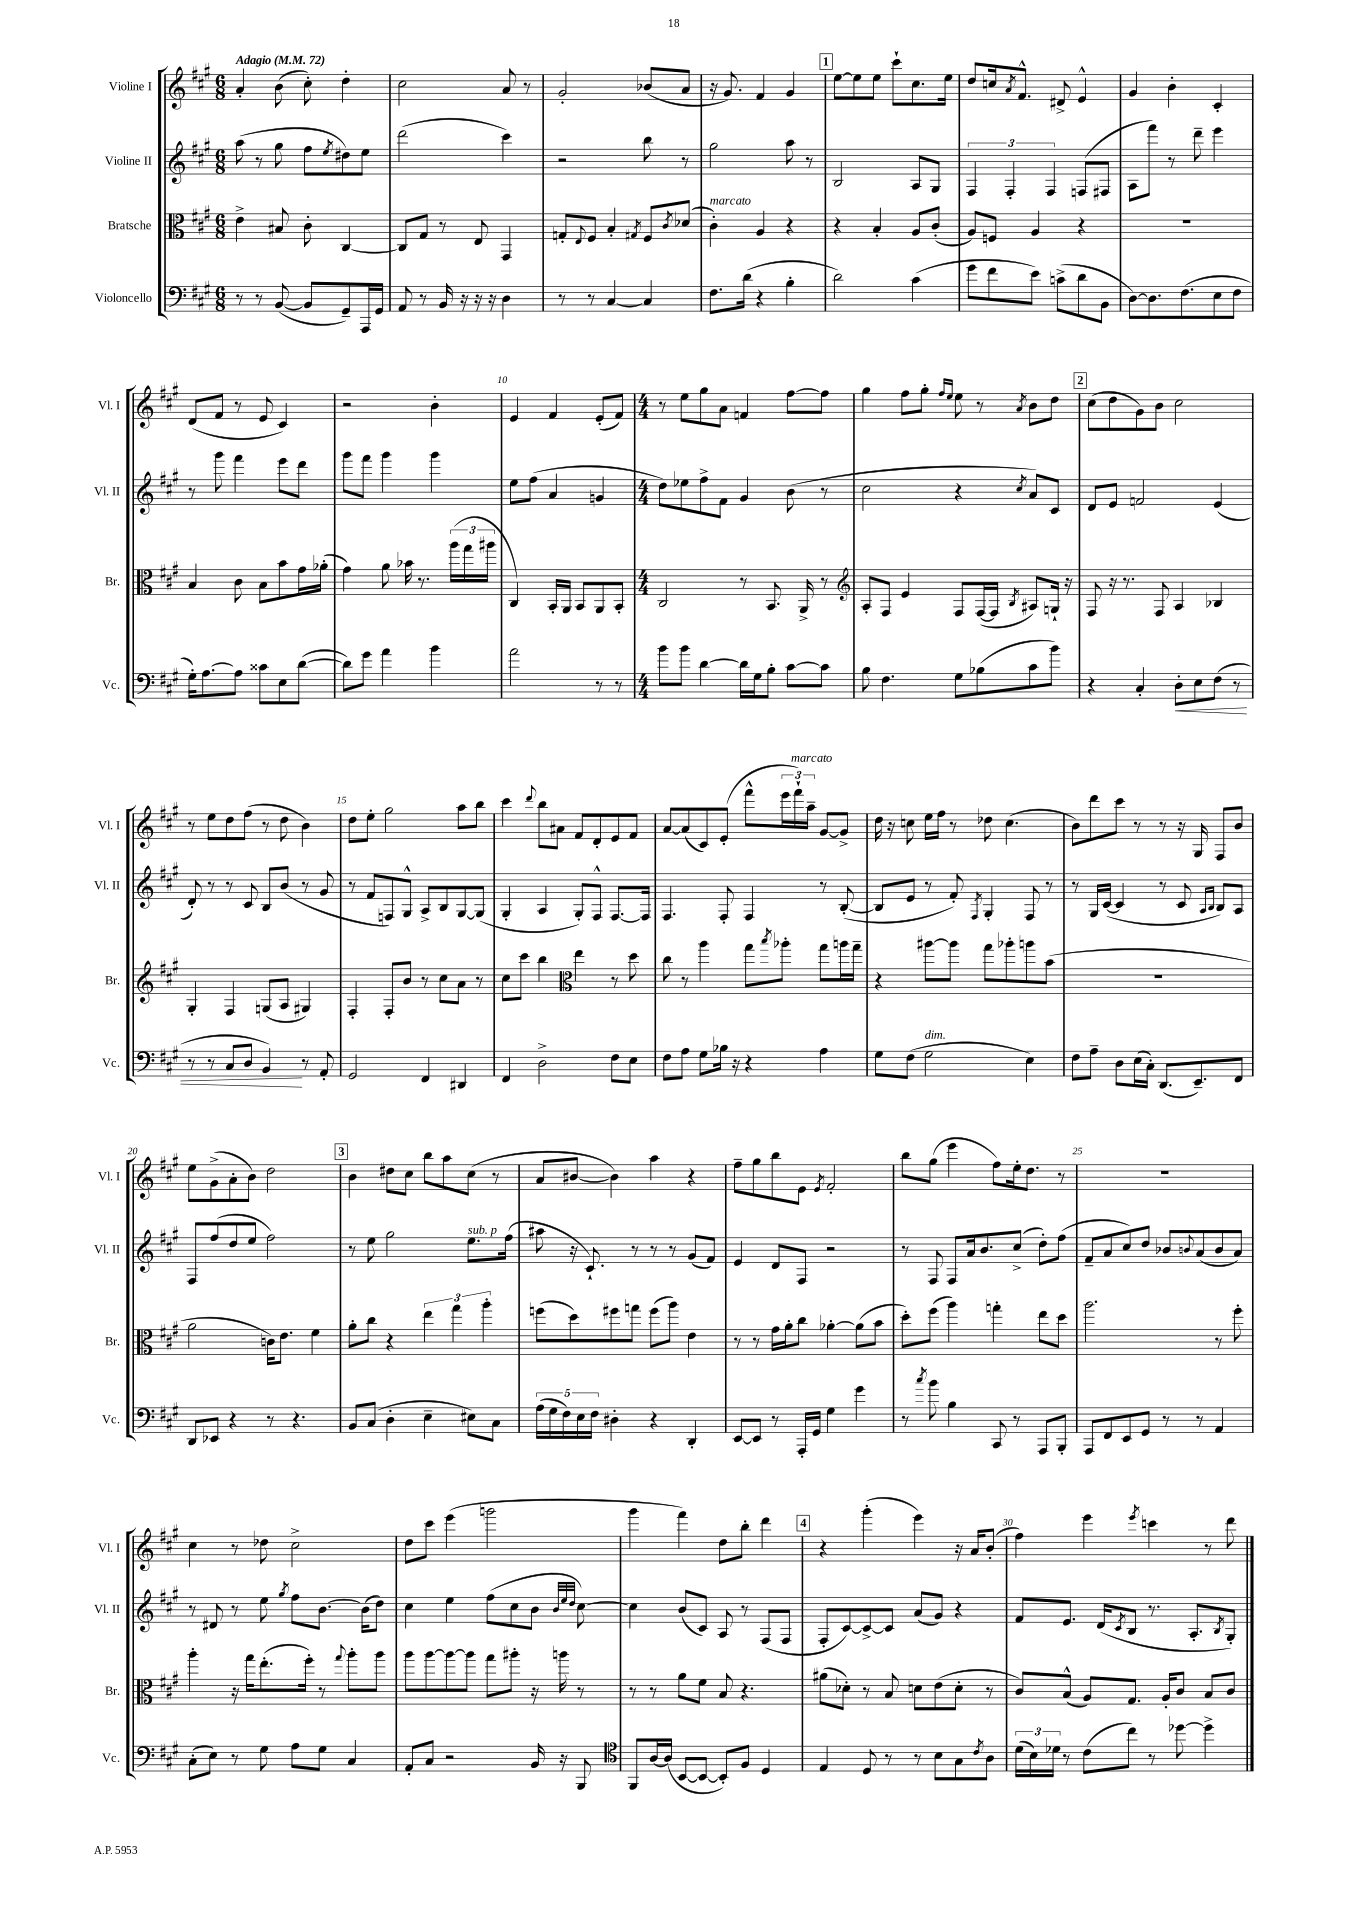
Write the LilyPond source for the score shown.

<<
\new StaffGroup <<
\new Staff = "s0" \with { instrumentName = "Violine I" shortInstrumentName = "Vl. I" } {
    \clef treble \key a \major \numericTimeSignature \time 6/8 \tempo "Adagio" 4 = 72
    a'4-. b'8( cis''8-.) d''4-. |
    cis''2 a'8 r8 |
    gis'2-. bes'8( a'8 |
    r16 gis'8.) fis'4 gis'4 |
    \mark \markup { \box "1" } e''8~ e''8 e''8 cis'''8-! cis''8. e''16 |
    d''8 c''16 \acciaccatura { a'8 } fis'8.-^ dis'8-> e'4-^ |
    gis'4 b'4-. cis'4-. |
    d'8( fis'8 r8 e'8 cis'4) |
    r2 b'4-. |
    e'4 fis'4 e'8-.( fis'8) |
    \numericTimeSignature \time 4/4 r8 e''8 gis''8 a'8 f'4 fis''8~ fis''8 |
    gis''4 fis''8 gis''8-. \grace { fis''16 e''16 } e''8 r8 \acciaccatura { a'8 } b'8 d''8 |
    \mark \markup { \box "2" } cis''8( d''8 gis'8) b'8 cis''2 |
    r8 e''8 d''8 fis''8( r8 d''8 b'4) |
    d''8 e''8-. gis''2 a''8 b''8 |
    cis'''4 \appoggiatura { d'''8 } b''8 ais'8 fis'8 d'8-. e'8 fis'8 |
    a'8~ a'8( cis'8) e'8-.( fis'''8-^ \tuplet 3/2 { e'''16 fis'''16-!^\markup { \italic "marcato" }) a''16-- } gis'8~ gis'8-> |
    d''16 r16 c''8 e''16 fis''16 r8 des''8 c''4.( |
    b'8) d'''8 cis'''8 r8 r8 r16 gis16 fis8 b'8 |
    e''8 gis'8->( a'8-. b'8) d''2 |
    \mark \markup { \box "3" } b'4 dis''8 cis''8 b''8 a''8 cis''8( r8 |
    a'8 bis'8~ bis'4) a''4 r4 |
    fis''8-- gis''8 b''8 e'8 \acciaccatura { e'8 } fis'2-. |
    b''8 gis''8( e'''4 fis''8) e''16-. d''8. r8 |
    R1 |
    cis''4 r8 des''8 cis''2-> |
    d''8 cis'''8 e'''4( g'''2 |
    gis'''4 fis'''4) d''8 b''8-. d'''4 |
    \mark \markup { \box "4" } r4 gis'''4-.( e'''4) r16 a'16 b'8-.( |
    fis''4) e'''4 \acciaccatura { e'''8 } c'''4 r8 d'''8 \bar "|." |
}
\new Staff = "s1" \with { instrumentName = "Violine II" shortInstrumentName = "Vl. II" } {
    \clef treble \key a \major \numericTimeSignature \time 6/8
    a''8( r8 gis''8 fis''8 \acciaccatura { e''8 } dis''8) e''8 |
    d'''2( cis'''4) |
    r2 b''8 r8 |
    gis''2 a''8 r8 |
    \mark \markup { \box "1" } b2 a8 gis8 |
    \tuplet 3/2 { fis4 fis4-. fis4 } f8( fis8 |
    a8 fis'''8) r8 d'''8-- e'''4 |
    r8 gis'''8 fis'''4 e'''8 d'''8 |
    gis'''8 fis'''8 gis'''4 gis'''4 |
    e''8 fis''8( a'4 g'4 |
    \numericTimeSignature \time 4/4 d''8) ees''8 fis''8-> fis'8 gis'4 b'8( r8 |
    cis''2 r4 \acciaccatura { cis''8 } a'8) cis'8 |
    \mark \markup { \box "2" } d'8 e'8 f'2 e'4( |
    d'8-.) r8 r8 cis'8 b8 b'8( r8 gis'8 |
    r8 fis'8 f8) gis8-^ a8-> b8 gis8~ gis8( |
    gis4-. a4 gis8-.) fis8-^ fis8.~ fis16 |
    fis4. fis8-. fis4 r8 b8~-.( |
    b8 e'8 r8 fis'8-.) \acciaccatura { fis8 } gis4-. fis8 r8 |
    r8 gis16 cis'16~( cis'4 r8 cis'8 \grace { a16 b16 } b8) a8 |
    fis8 fis''8( d''8 e''8 fis''2) |
    \mark \markup { \box "3" } r8 e''8 gis''2 e''8.^\markup { \italic "sub. p" } fis''16( |
    ais''8 r16 cis'8.-!) r8 r8 r8 gis'8( fis'8) |
    e'4 d'8 fis8 r2 |
    r8 fis8 fis8 a'16 b'8. cis''8->( d''8-.) fis''8( |
    fis'8-- a'8 cis''8) d''8 bes'8 \appoggiatura { b'8 } a'8( b'8 a'8) |
    r8 dis'8 r8 e''8 \acciaccatura { gis''8 } fis''8 b'8.~ b'16( d''8) |
    cis''4 e''4 fis''8( cis''8 b'8 \grace { b'32 e''32 d''32 } cis''8~) |
    cis''4 b'8( cis'8) a8 r8 fis8( fis8 |
    \mark \markup { \box "4" } fis8-. cis'8~) cis'8~-> cis'8 a'8( gis'8) r4 |
    fis'8 e'8. d'16( \acciaccatura { cis'8 } b8 r8. a8.-. \acciaccatura { b8 } gis8-.) \bar "|." |
}
\new Staff = "s2" \with { instrumentName = "Bratsche" shortInstrumentName = "Br." } {
    \clef alto \key a \major \numericTimeSignature \time 6/8
    e'4-> bis8 cis'8-. cis4~ |
    cis8 gis8 r8 e8 gis,4 |
    g8-. \appoggiatura { e8 } fis8 b4-. \acciaccatura { gis8 } fis8 \acciaccatura { cis'8 } des'8( |
    cis'4-.^\markup { \italic "marcato" }) a4 r4 |
    \mark \markup { \box "1" } r4 b4-. a8 cis'8-.( |
    a8) f8 a4 r4 |
    R2. |
    b4 cis'8 b8 b'8 gis'16 aes'16-.( |
    gis'4) a'8 bes'16 r8. \tuplet 3/2 { a''16( gis''16 ais''16 } |
    cis4) b,16-. a,16 b,8 a,8 b,8-. |
    \numericTimeSignature \time 4/4 cis2 r8 b,8. a,16-> r8 |
    \clef treble a8-. fis8 e'4 fis8 fis16~( fis16 \acciaccatura { b8 } ais8) g16-! r16 |
    \mark \markup { \box "2" } fis8 r16 r8. fis8 a4 bes4 |
    gis4-. fis4 g8( a8 gis4) |
    fis4-. fis8-. b'8 r8 cis''8 a'8 r8 |
    cis''8 cis'''8 b''4 \clef alto e''4 r8 d''8 |
    cis''8 r8 a''4 gis''8 \acciaccatura { b''8 } aes''8-. gis''8 a''16 gis''16-- |
    r4 ais''8~ ais''8 gis''8 aes''8-. a''8 b'8( |
    R1 |
    a'2 c'16) e'8. fis'4 |
    \mark \markup { \box "3" } a'8-. cis''8 r4 \tuplet 3/2 { e''4 gis''4 a''4-. } |
    f''8( d''8) fis''8 g''8 fis''8( a''8) e'4 |
    r8 r8 gis'16 a'16-. cis''8 aes'4~-. aes'8( b'8 |
    d''8-.) fis''8( a''4) g''4-. e''8 d''8 |
    a''2. r8 fis''8-. |
    a''4-. r16 gis''16 e''8.-.( fis''16-.) r8 \appoggiatura { gis''8 } a''8-. a''8 |
    a''8 a''8~ a''8~ a''8 gis''8 ais''8-. r16 a''16 r8 |
    r8 r8 a'8 fis'8 b8 r4. |
    \mark \markup { \box "4" } ais'8( des'8-.) r8 b8 d'8 e'8( d'8-. r8 |
    cis'8) b8-^( a8) gis8. a16-. cis'8 b8 cis'8 \bar "|." |
}
\new Staff = "s3" \with { instrumentName = "Violoncello" shortInstrumentName = "Vc." } {
    \clef bass \key a \major \numericTimeSignature \time 6/8
    r8 r8 b,8~( b,8 gis,8--) a,,16 gis,16 |
    a,8 r8 b,16 r16 r16 r16 d4 |
    r8 r8 cis4~ cis4 |
    fis8. d'16( r4 b4-. |
    \mark \markup { \box "1" } d'2) cis'4( |
    gis'8 fis'8 e'8) c'8->( d'8 b,8 |
    d8~) d8. fis8.( e8 fis8 |
    gis16-.) a8.~ a8 cisis'8 e8 d'8~( |
    d'8) gis'8 a'4 b'4 |
    a'2 r8 r8 |
    \numericTimeSignature \time 4/4 b'8 b'8 d'4~ d'16 gis16 b8-. cis'8~ cis'8 |
    b8 fis4. gis8 bes8( cis'8 b'8) |
    \mark \markup { \box "2" } r4 cis4-. d8-.\< e8 fis8( r8 |
    r8 r8 cis8 d8 b,4\!) r8 a,8-. |
    gis,2 fis,4 dis,4 |
    fis,4 d2-> fis8 e8 |
    fis8 a8 gis8 bes16 r16 r4 a4 |
    gis8 fis8( gis2^\markup { \italic "dim." } e4) |
    fis8 a8-- d8 e16( cis16-.) d,8.( e,8.--) fis,8 |
    d,8 ees,8 r4 r8 r4. |
    \mark \markup { \box "3" } b,8 cis8( d4-. e4-- eis8) cis8 |
    \tuplet 5/4 { a16( gis16 fis16) e16 fis16 } dis4-. r4 d,4-. |
    e,8~ e,8 r8 a,,16-. gis,16 gis4 gis'4 |
    r8 \acciaccatura { cis''8 } b'8 b4 cis,8 r8 a,,8 b,,8-. |
    a,,8 fis,8 e,8 gis,8 r8 r8 a,4 |
    cis8-.( e8) r8 gis8 a8 gis8 cis4 |
    a,8-. cis8 r2 b,16 r16 b,,8 |
    \clef tenor fis,8 a16~ a16( b,8~ b,8~ b,8-.) fis8 d4 |
    \mark \markup { \box "4" } e4 d8 r8 r8 b8 gis8 \acciaccatura { cis'8 } a8 |
    \tuplet 3/2 { d'16( b16) des'16 } r8 cis'8( cis''8) r8 des''8~ des''4-> \bar "|." |
}
>>
>>
\layout { \context { \Score \override BarNumber.break-visibility = ##(#f #t #t) barNumberVisibility = #(every-nth-bar-number-visible 5) } }
